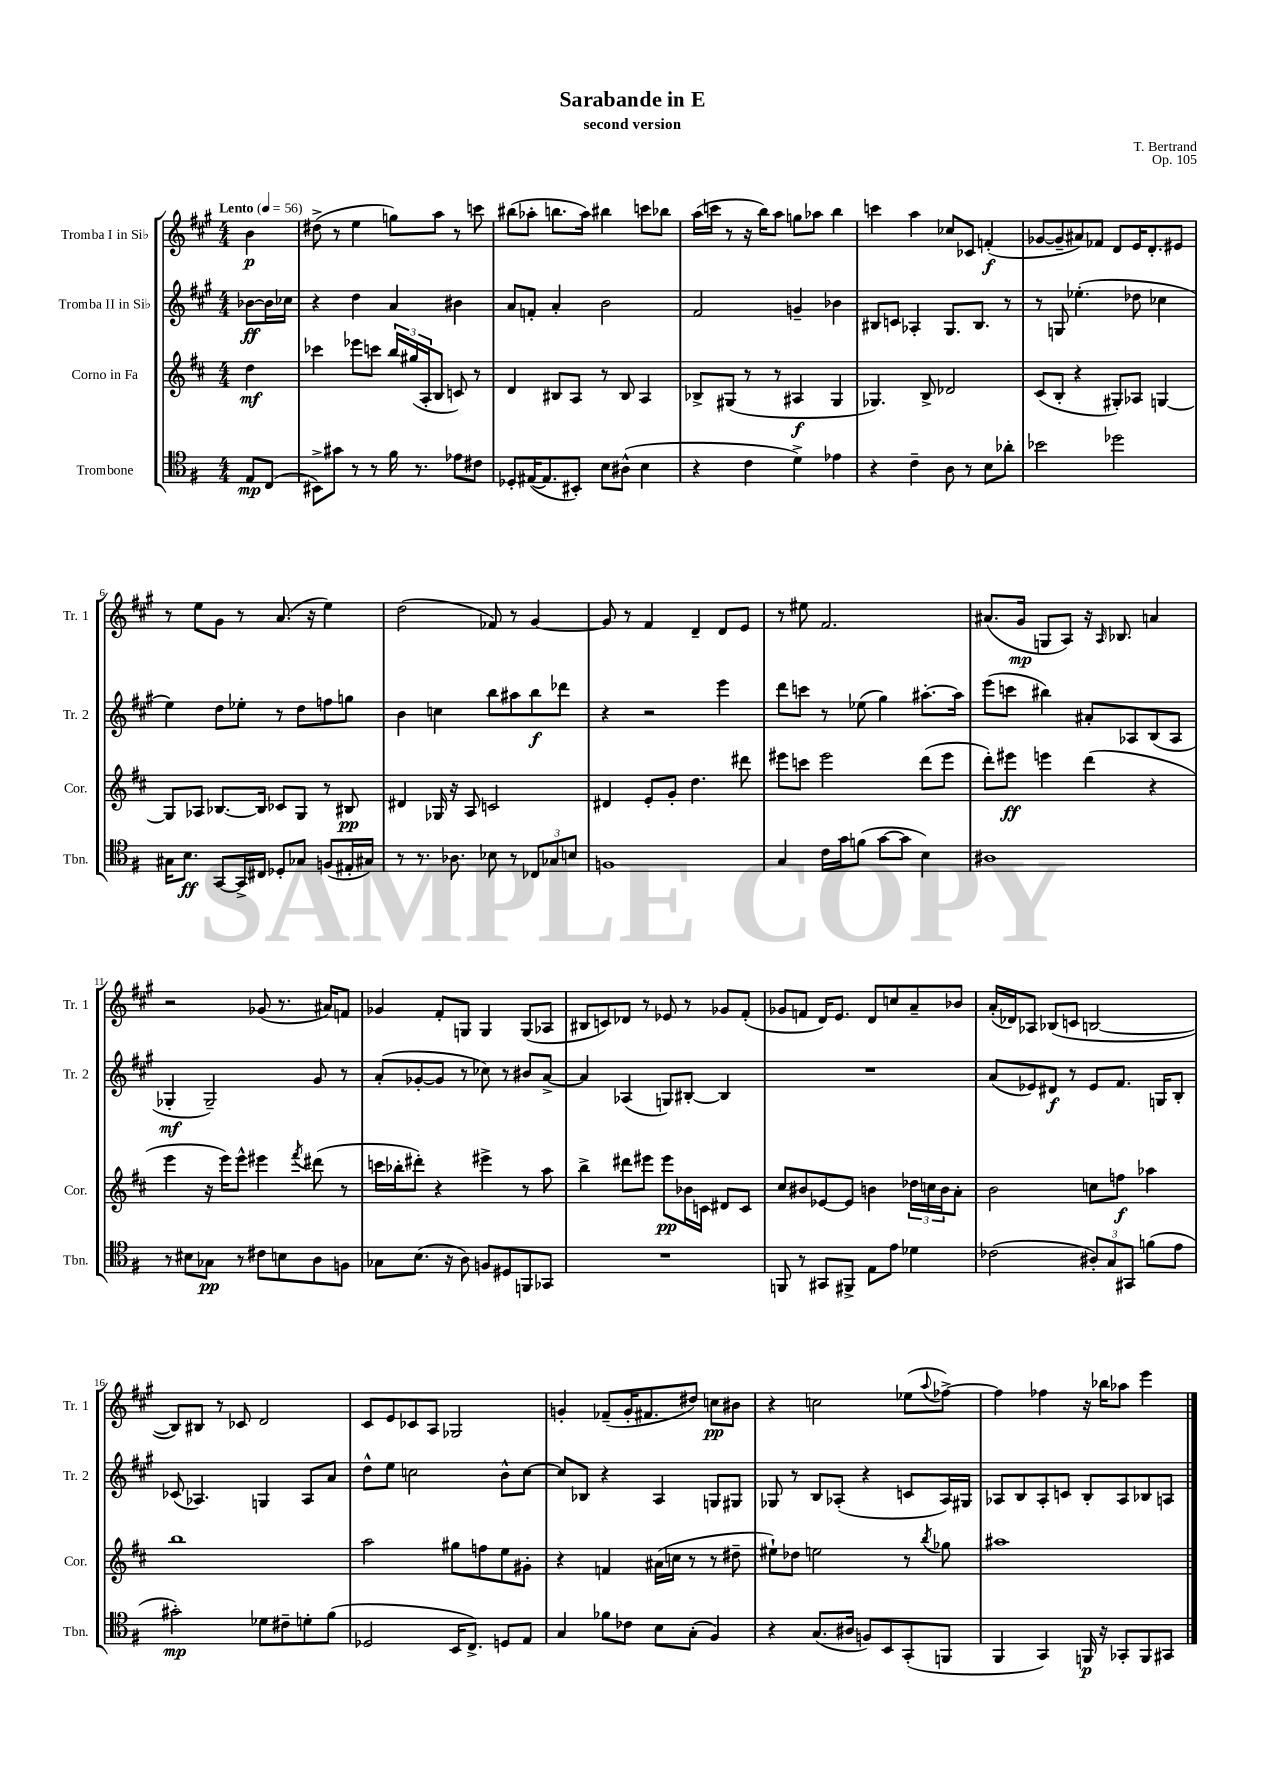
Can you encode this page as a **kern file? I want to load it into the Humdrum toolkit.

**kern	**kern	**kern	**kern
*staff4	*staff3	*staff2	*staff1
*clefC4	*clefG2	*clefG2	*clefG2
*k[f#]	*k[f#c#]	*k[f#c#g#]	*k[f#c#g#]
*M4/4	*M4/4	*M4/4	*M4/4
*MM56	*MM56	*MM56	*MM56
8E/L	4dd\	[8b-\L	4b\
(8C/J	.	16b-\]L	.
.	.	16cc-\JJ	.
=	=	=	=
8BB#^\L)	4ccc-\	4r	(8dd#^\
8g#\J	.	.	8r
8r	8eee-\L	4dd\	4ee\
8r	8ccc\J	.	.
16f#\	24bb/LL	4a/	8gg\L)
.	(24gg#/	.	.
8.r	.	.	.
.	24A'/J	.	.
.	8B/J	.	8aa\J
8e-\L	8c/)	4b#\	8r
8c#\J	8r	.	8ccc\
=	=	=	=
8D-'/L	4d/	8a/L	(8bb#\L
([16E#/K	.	8f'/J	8aa-'\J
8.E#/]	.	.	.
.	8B#/L	4a'/	8.bb\L
8BB#'/J)	8A/J	.	.
.	.	.	16aa-\Jk)
8B\L	8r	2b\	4bb#\
(8A#^^\J	8B#/	.	.
4B\	4A/	.	8ccc\L
.	.	.	8bb-\J
=	=	=	=
4r	8B-^/L	2f#/	(16aa\LL
.	.	.	16ccc\JJ
.	(8G#/J	.	8r
4c\	8r	.	16r
.	.	.	16bb\LK)
.	8r	.	8aa\J
4d^\)	4A#/	4g~/	8gg\L
.	.	.	8aa-\J
4e-\	4G#/	4b-\	4bb\
=	=	=	=
4r	4.G-/)	8B#/L	4ccc\
.	.	8c/J	.
4c~\	.	4A-'/	4aa\
.	8B^/	.	.
8A\	2d-/	8.G#/L	8cc-/L
8r	.	.	8c-/J
.	.	8.B#/J	.
8B\L	.	.	(4f'/
8a-'\J	.	8r	.
=	=	=	=
2b-\	(8c#/L	8r	[8g-/L
.	8B'/J	8G/	8g-~/]
.	4r	(4.ee-'\	8a#/)
.	.	.	8f-/J
2dd-\	8G#'/L)	.	8d/L
.	8A-/J	8dd-\	16e/K
.	.	.	8.d'/
.	[4G/	4cc-\	.
.	.	.	8e#/J
=	=	=	=
16G#\LK	8G/]L	4ee\)	8r
8.B\J	.	.	.
.	8A-/J	.	8ee\L
[8GG/L	[8.B-/L	8dd\L	8g#\J
16GG^/]L	.	8ee-'\J	8r
16C#/JJ	16B-/]Jk	.	.
8D-'/L	8c-/L	8r	(8.a/
8G-/J	8G/J	8dd\L	.
.	.	.	16r
(8F/L	8r	8ff\	4ee\)
16E#'/L	8B#/	8gg\J	.
16G#/JJ)	.	.	.
=	=	=	=
8r	4d#/	4b\	(2dd\
8.r	.	.	.
.	16G-/	4cc\	.
8.A-\	16r	.	.
.	8A/	.	.
8B-\	2c/	8bb\L	8f-/)
8r	.	8aa#\	8r
12C-/L	.	8bb\	[4g#/
12G-/	.	.	.
.	.	8ddd-\J	.
12B/J	.	.	.
=	=	=	=
1F	4d#/	4r	8g#/]
.	.	.	8r
.	8e'/L	2r	4f#/
.	8g'/J	.	.
.	4.dd\	.	4d~/
.	.	4eee\	8d/L
.	8ddd#\	.	8e/J
=	=	=	=
4G/	8eee#\L	8ddd\L	8r
.	8ccc\J	8ccc\J	8ee#\
16c\LL	2eee#\	8r	2.f#/
16g\J	.	.	.
(8f\J	.	(8ee-\	.
[8g\L	.	4gg#\)	.
8g\]J	.	.	.
4B\)	(8ddd\L	[8.aa#'\L	.
.	8eee#\J	.	.
.	.	16aa#\]Jk	.
=	=	=	=
1A#	8ddd'\L)	(8eee\L	(8.a#/L
.	8eee#\J	8ccc\J	.
.	.	.	16g#/Jk
.	4eee\	4bb#\)	8G/L
.	.	.	8A/J)
.	(4ddd\	8a#'/L	16r
.	.	.	16qqA/
.	.	.	8.B-/
.	.	8A-/	.
.	4r	(8B/	4a/
.	.	8A-/J	.
=	=	=	=
8r	4eee\	4G-'/	2r
8B#\L	.	.	.
8G-\J	16r	2G-~/)	.
.	16eee\LK)	.	.
8r	8eee^^\J	.	.
8c#\L	4eee#\	.	(8g-/
8B\	.	.	8.r
.	8qfff#/	.	.
8A\	(8ddd#\	8g#/	.
.	.	.	16a#/LK)
8F\J	8r	8r	8f/J
=	=	=	=
8G-\L	16ccc\LL	(8a'/L	4g-/
.	16bb-'\J	.	.
(8.B\J	8ddd#'\J)	[8g-'/	.
.	4r	8g-/]J	8f#'/L
16r	.	.	.
8A\)	.	8r	8G/J
8F/L	4eee#^\	8cc-\)	4G/
8D#/	.	8r	.
8FF/	8r	8b#/L	(8G/L
8GG-/J	8aa\	[8a^/J	8A-/J
=	=	=	=
1r	4bb^\	4a/]	8B#/L
.	.	.	8c/)
.	8ddd#\L	(4A-/	8d-/J
.	8eee#\J	.	8r
.	8eee#\L	8G/L)	8e-/
.	16b-\L	[8B#'/J	8r
.	16c\JJ	.	.
.	8d#/L	4B#/]	8g-/L
.	8c/J	.	(8f#'/J
=	=	=	=
8FF/	8cc#/L	1r	8g-/L
8r	8b#/	.	8f/J
8GG#/L	[8e-/	.	16d/LK)
.	.	.	8.e/J
8FF#^/J	8e-/]J	.	.
8E\L	4b\	.	8d/L
8e\J	.	.	8cc/
4d-\	24dd-\LL	.	8a~/
.	24cc\	.	.
.	24b\J	.	.
.	8a'\J	.	8b-/J
=	=	=	=
(2c-\	2b\	(8a/L	(16a'/LL
.	.	.	16d-/J)
.	.	8e-/)	8A-/J
.	.	8d#/J	(8B-/L
.	.	8r	8c/J
12A#'/L)	8cc\L	8e-/L	[2B/
12G/	.	.	.
.	8ff\J	8.f#/J	.
12GG#/J	.	.	.
(8f\L	4aa-\	.	.
.	.	16G/LK	.
8e\J	.	8B'/J	.
=	=	=	=
2g#'\)	1bb	(8c-/	8B/]L)
.	.	4.A-/)	8B#/J
.	.	.	8r
.	.	.	8c-/
8d-\L	.	4G/	2d/
8c#~\	.	.	.
8d'\	.	8A-/L	.
(8f#\J	.	8a/J	.
=	=	=	=
2D-/	2aa\	8dd^^\L	8c#/L
.	.	8ee\J	8e/
.	.	2cc\	8c-/
.	.	.	8A/J
16BB/LK	8gg#\L	.	2G-/
8.C^/J)	.	.	.
.	8ff\	.	.
8D/L	8ee\	8b^^\L	.
8E/J	8g#'\J	[8cc\J	.
=	=	=	=
4G/	4r	8cc/]L	4g'/
.	.	8B-/J	.
8f-\L	4f/	4r	(8f-~/L
8c-\J	.	.	16g'/K
.	.	.	8.f#/
8B\L	(16a#\LL	4A/	.
.	16cc\JJ	.	.
(8G'\J	8r	.	8dd#/J)
4F#/)	8r	8G/L	8cc\L
.	8dd#~\	8G#/J	8b#\J
=	=	=	=
4r	8ee#`\L)	8G-/	4r
.	8dd-\J	8r	.
(8.G/L	2ee\	8B/L	2cc\
.	.	(8A-'/J	.
16A#/Jk	.	.	.
8F/L)	.	4r	.
8BB/	.	.	.
(8GG'/	8r	8c/L	(8ee-\L
.	8qbb/	.	8qqaa/
8FF/J	8gg-\	16A-/L)	[8ff-^\J)
.	.	16G#/JJ	.
=	=	=	=
4FF#/	1aa#	8A-/L	4ff-\]
.	.	8B/	.
4GG/)	.	8A-'/	4ff-\
.	.	8c/J	.
16FF/	.	8B'/L	16r
16r	.	.	16bb-\LK
8GG-'/L	.	8A-/	8aa-\J
8FF/	.	8B-/	4eee\
8GG#/J	.	8A/J	.
==	==	==	==
*-	*-	*-	*-
